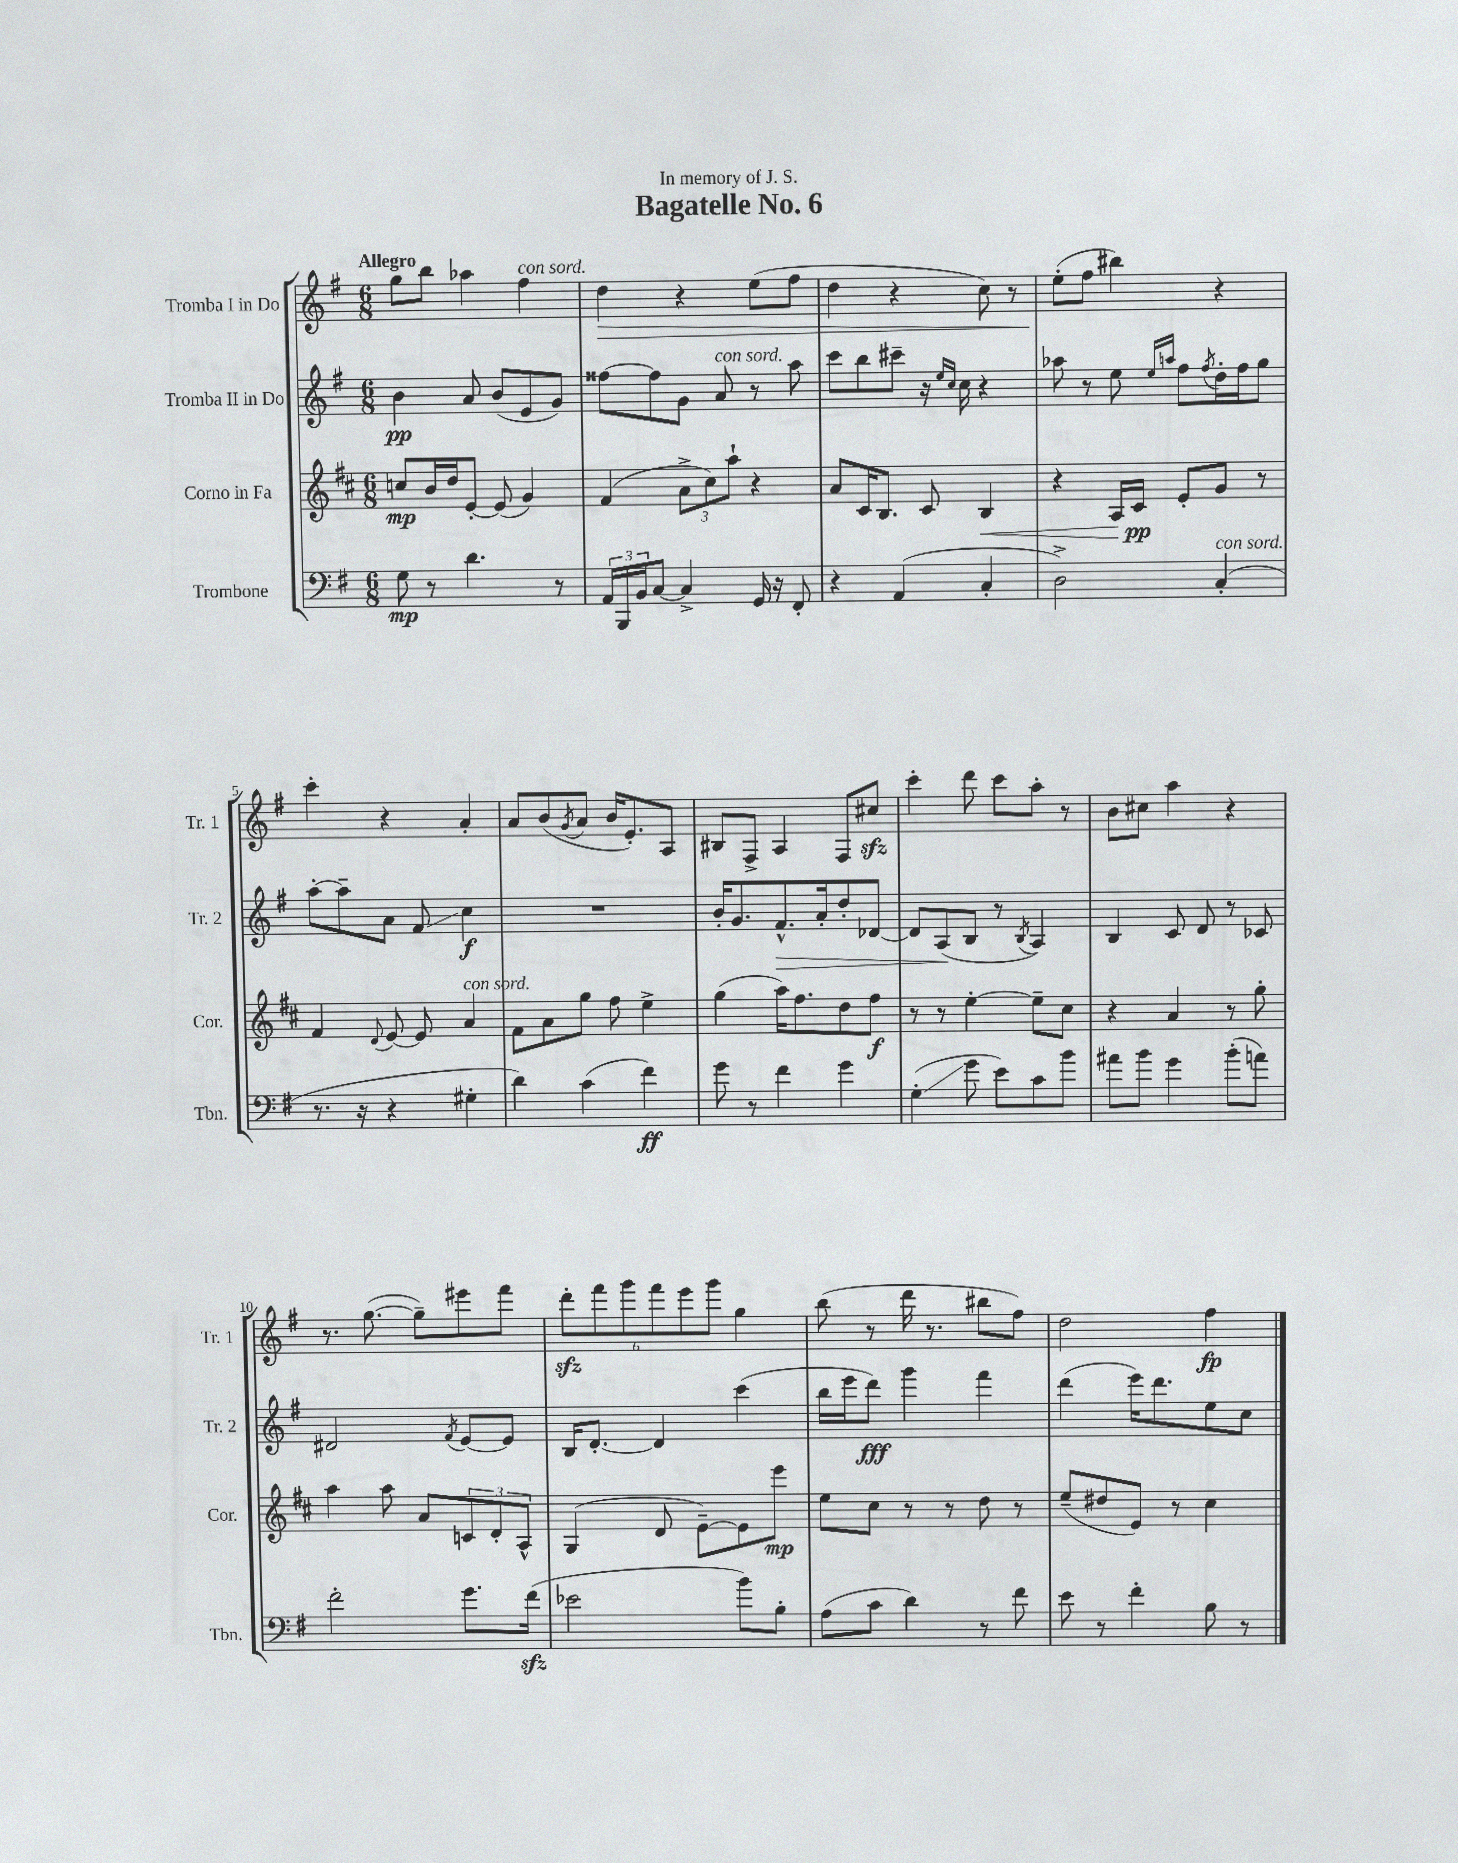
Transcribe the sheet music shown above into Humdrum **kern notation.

**kern	**kern	**kern	**kern
*staff4	*staff3	*staff2	*staff1
*clefF4	*clefG2	*clefG2	*clefG2
*k[f#]	*k[f#c#]	*k[f#]	*k[f#]
*M6/8	*M6/8	*M6/8	*M6/8
8G	8cc	4b	8gg
8r	16b	.	8bb
.	16dd	.	.
4.d	[8e'	8a	4aa-
.	(8e]	(8b	.
.	4g)	8e	4ff#
8r	.	8g)	.
=	=	=	=
24AA	(4f#	[8ff##	4dd
24BBB	.	.	.
24BB	.	.	.
[8C	.	8ff##]	.
4C^]	12a^	8g	4r
.	12cc#)	.	.
.	.	8a	.
.	12aa`	.	.
16GG	4r	8r	(8ee
16r	.	.	.
8FF#'	.	8aa	8ff#
=	=	=	=
4r	8a	8ccc	4dd
.	16c#	8bb	.
.	8.B	.	.
(4AA	.	8ccc#~	4r
.	8c#	16r	.
.	.	16qqee	.
.	.	16qqcc	.
.	.	16cc	.
4C'	4B	4r	8cc)
.	.	.	8r
=	=	=	=
2D^)	4r	8aa-	(8ee'
.	.	8r	8ff#
.	16A	8ee	4bb#)
.	16c#	.	.
.	.	16qqee	.
.	.	16qqaa	.
.	8e'	8ff#	.
.	.	8qff#	.
(4C'	8g	16dd'	4r
.	.	16ff#	.
.	8r	8gg	.
=	=	=	=
8.r	4f#	[8aa'	4ccc'
.	.	8aa~]	.
16r	.	.	.
.	8qqd	.	.
4r	[8e	8a	4r
.	8e]	8f#	.
4G#'	4a	4cc	4a'
=	=	=	=
4d)	8f#	2.r	8a
.	8a	.	(8b
.	.	.	8qg
(4c	8gg	.	8a
.	8ff#	.	16b
.	.	.	8.e')
4f#)	4ee^	.	.
.	.	.	8A
=	=	=	=
8g	(4gg	16b'	8B#
.	.	8.g	.
8r	.	.	8F#^
4f#	16aa)	8.f#^^	4A
.	8.ff#	.	.
.	.	16a'	.
4g	8dd	8dd'	8F#
.	8ff#	[8d-	8cc#
=	=	=	=
(4G'	8r	8d-]	4ccc'
.	8r	(8A	.
8g	[4ee'	8B	8ddd
8e)	.	8r	8ccc
.	.	8qB	.
8c	8ee~]	4A)	8aa'
8b	8cc#	.	8r
=	=	=	=
8a#	4r	4B	8b
8b	.	.	8cc#
4g	4a	8c	4aa
.	.	8d	.
(8b'	8r	8r	4r
8a)	8gg'	8c-	.
=	=	=	=
2f#'	4aa	2d#	8.r
.	.	.	([8.gg
.	8aa	.	.
.	8a	.	8gg~])
.	.	8qf#	.
8.g	12c	[8e	8eee#
.	12d'	.	.
.	.	8e]	8fff#
.	12A^^	.	.
(16f#	.	.	.
=	=	=	=
2e-	(4G	16B	12ddd'
.	.	[8.d'	.
.	.	.	12fff#
.	.	.	12ggg
.	8d	4d]	12fff#
.	.	.	12eee
.	[8e~)	.	.
.	.	.	12ggg
8b)	8e]	(4ccc	4gg
8B'	8eee	.	.
=	=	=	=
(8A	8ee	16bb	(8bb
.	.	16eee	.
8c	8cc#	8ddd)	8r
4d)	8r	4ggg	16ddd
.	.	.	8.r
.	8r	.	.
8r	8dd	4fff#	8bb#
8f#	8r	.	8ff#)
=	=	=	=
8e	(8ee~	(4ddd	2dd
8r	8dd#	.	.
4f#'	8e)	16eee)	.
.	.	8.ddd	.
.	8r	.	.
8B	4cc#	8ee	4ff#
8r	.	8cc	.
==	==	==	==
*-	*-	*-	*-
